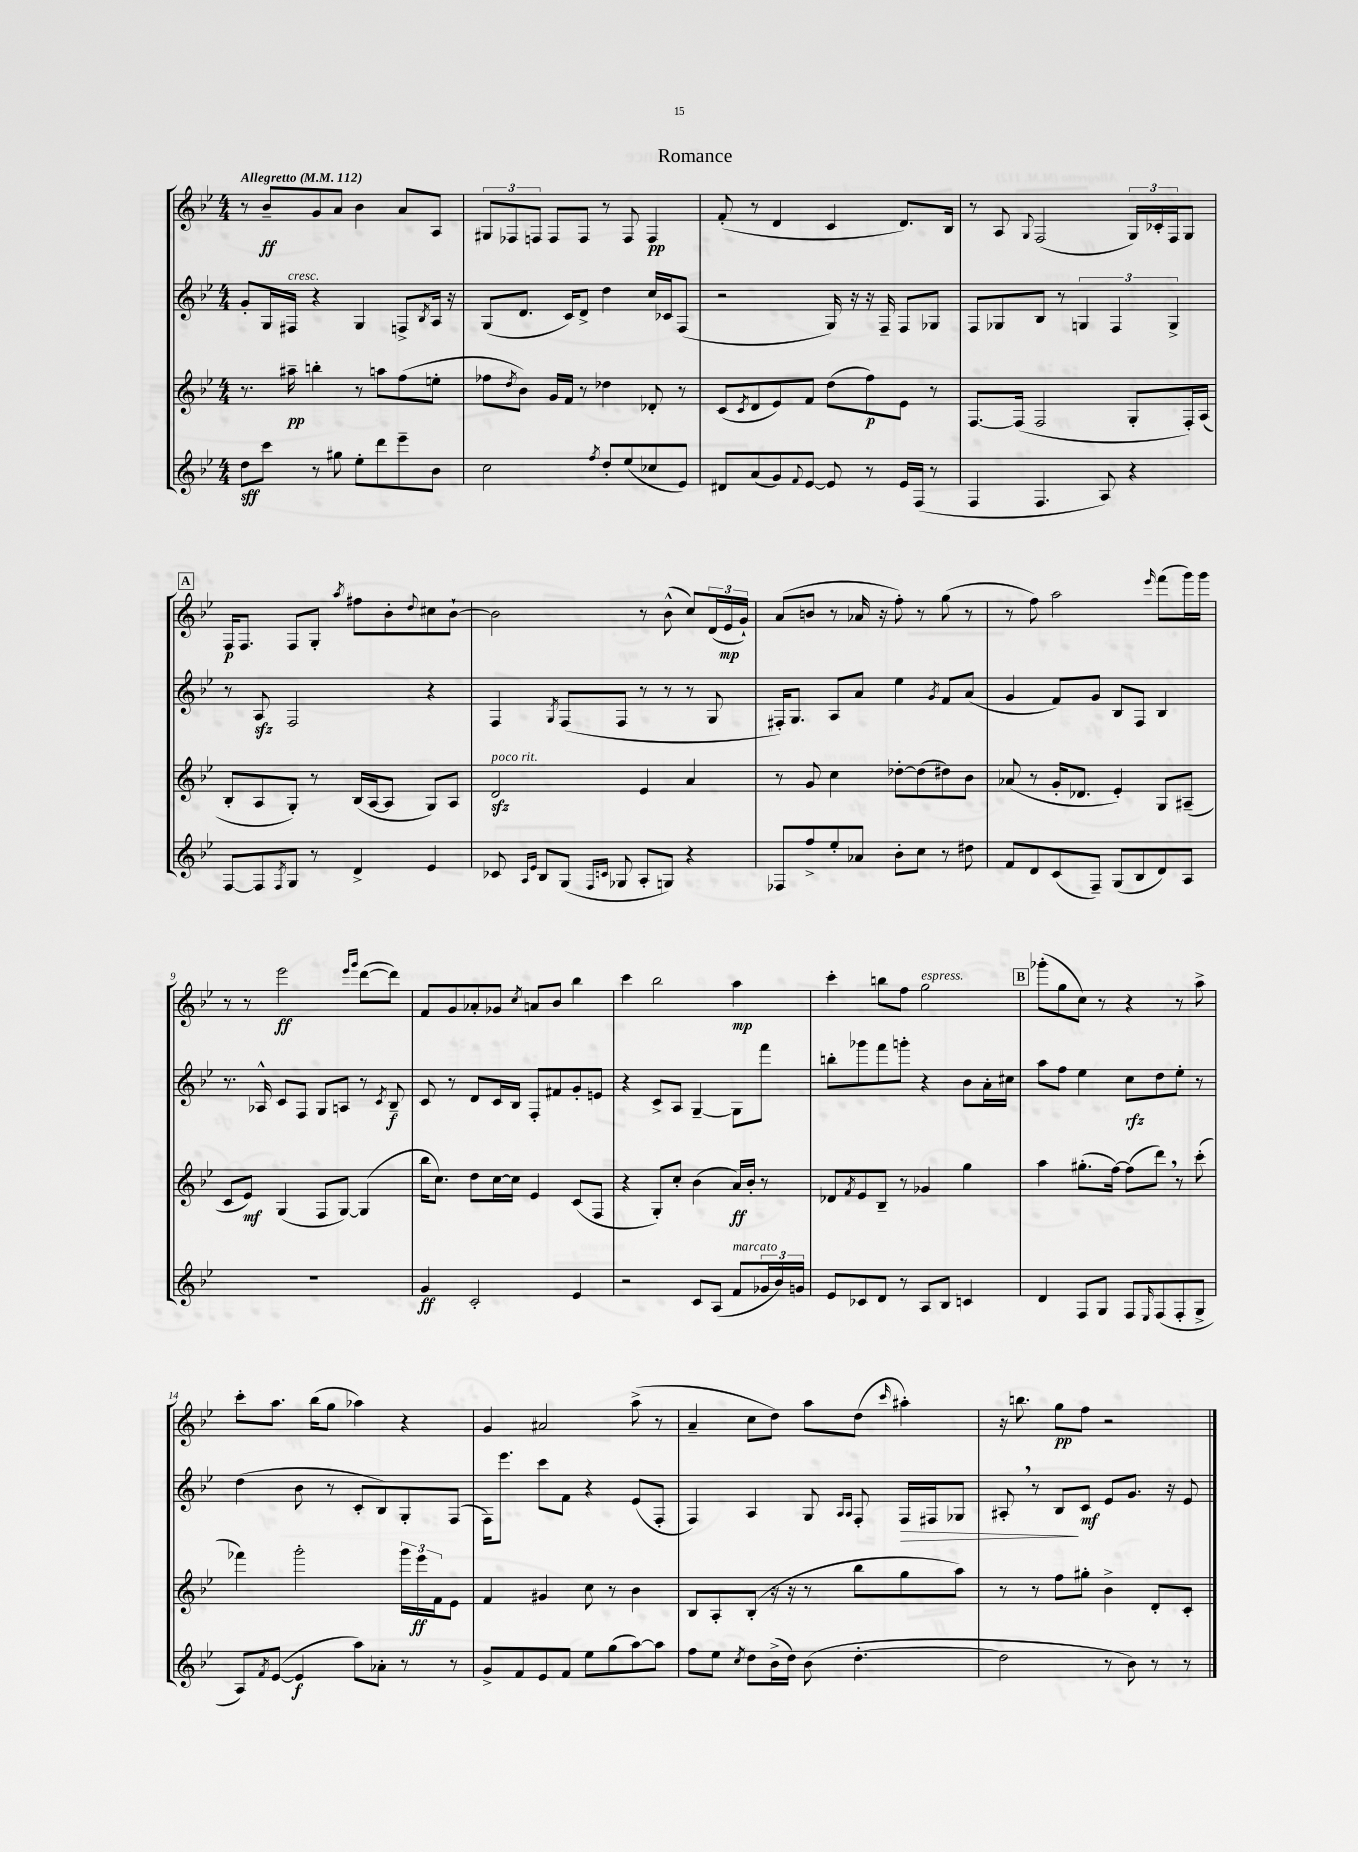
\header { title = "Romance" }
<<
\new StaffGroup <<
\new Staff = "s0" {
    \clef treble \key bes \major \numericTimeSignature \time 4/4 \tempo "Allegretto" 4 = 112
    r8 bes'8--\ff g'8 a'8 bes'4 a'8 a8 |
    \tuplet 3/2 { gis8 fes8 f8 } f8 f8 r8 f8 f4\pp |
    f'8-.( r8 d'4 c'4 d'8.) bes16 |
    r8 a8 \appoggiatura { g8 } f2( \tuplet 3/2 { g16) ces'16-. f16 } g8 |
    \mark \markup { \box "A" } f16\p f8. f8 g8-. \acciaccatura { a''8 } fis''8 bes'8-. \appoggiatura { d''8 } cis''8 bes'8~-! |
    bes'2 r8 bes'8-^( c''8) \tuplet 3/2 { d'16( ees'16\mp g'16-!) } |
    a'8( b'8 r8 aes'16 r16 f''8-.) r8 g''8( r8 |
    r8 f''8) a''2 \grace { ees'''16 } f'''8( g'''16) g'''16 |
    r8 r8 ees'''2\ff \grace { ees'''16 g'''16 } d'''8~( d'''8) |
    f'8 g'8 aes'8-. ges'8 \acciaccatura { c''8 } a'8 bes'8 bes''4 |
    c'''4 bes''2 a''4\mp |
    c'''4-. b''8 f''8 g''2^\markup { \italic "espress." } |
    \mark \markup { \box "B" } ges'''8-.( g''8 c''8) r8 r4 r8 a''8-> |
    c'''8-. a''8. bes''16( g''8 aes''4) r4 |
    g'4 ais'2 a''8->( r8 |
    a'4-- c''8 d''8) a''8 d''8( \grace { c'''16 } ais''4-.) |
    r16 b''8. g''8\pp f''8 r2 \bar "|." |
}
\new Staff = "s1" {
    \clef treble \key bes \major \numericTimeSignature \time 4/4
    g'8-. g16 fis16^\markup { \italic "cresc." } r4 g4 f8-> \acciaccatura { bes8 } a16 r16 |
    g8( d'8. c'16) d'8-> d''4 c''16 ces'16 f8( |
    r2 g16) r16 r16 f16-- f8 ges8 |
    f8 ges8 bes8 r8 \tuplet 3/2 { g4 f4 g4-> } |
    \mark \markup { \box "A" } r8 a8\sfz f2 r4 |
    f4 \acciaccatura { g8 } f8( f8 r8 r8 r8 g8 |
    fis16-.) g8. a8 a'8 ees''4 \acciaccatura { g'8 } f'8 a'8( |
    g'4 f'8) g'8 bes8 f8 bes4 |
    r8. aes16-^ c'8 f8 g8 a8 r8 \acciaccatura { c'8 } bes8--\f |
    c'8 r8 d'8 c'16 bes16 f8-. fis'8 g'8-. e'8 |
    r4 c'8-> a8 g4~-- g8 f'''8 |
    b''8-. ges'''8 f'''8 g'''8-. r4 bes'8 a'16-. cis''16 |
    \mark \markup { \box "B" } a''8 f''8 ees''4 c''8\rfz d''8 ees''8-. r8 |
    d''4( bes'8 r8 c'8-. bes8) g8-. f8( |
    f16) ees'''8. c'''8 f'8 r4 ees'8( f8-. |
    f4) a4 g8 \grace { a16 a16 } f8-. f16\> fis16 ges8 |
    ais8-. \breathe r8 bes8\! c'8\mf ees'8 g'8. r16 ees'8 \bar "|." |
}
\new Staff = "s2" {
    \clef treble \key bes \major \numericTimeSignature \time 4/4
    r8. ais''16--\pp b''4-. r8 a''8 f''8( e''8-. |
    fes''8 \acciaccatura { d''8 } bes'8) g'16 f'16 r8 des''4 des'8-. r8 |
    c'8( \acciaccatura { c'8 } d'8 ees'8) f'8 d''8( f''8\p) ees'8 r8 |
    f8.~ f16( f2 g8-. f16-.) a16( |
    \mark \markup { \box "A" } bes8-. a8 g8-.) r8 bes16( a16~ a8 g8) a8 |
    d'2\sfz^\markup { \italic "poco rit." } ees'4 a'4 |
    r8 g'8 c''4 des''8~-. des''8( dis''8) bes'8 |
    aes'8( r8 g'16-. des'8. ees'4-.) g8 ais8--( |
    c'8 ees'8\mf) g4( f8 g8~) g4( |
    bes''16 c''8.) d''8 c''16~ c''16 ees'4 c'8( f8 |
    r4 g8-.) c''8-. bes'4( a'16\ff) bes'16-. r8 |
    des'8 \acciaccatura { f'8 } ees'8 bes8-- r8 ges'4 g''4 |
    \mark \markup { \box "B" } a''4 gis''8.-.( f''16~) f''8( d'''8) \breathe r8 c'''8-.( |
    fes'''4) g'''2-. \tuplet 3/2 { g'''16 ees'''16\ff f'16 } ees'8 |
    f'4 gis'4 c''8 r8 bes'4 |
    bes8 a8-. bes8-.( r16 r16 r8 bes''8 g''8 a''8) |
    r8 r8 f''8 gis''8-. bes'4-> d'8-. c'8-. \bar "|." |
}
\new Staff = "s3" {
    \clef treble \key bes \major \numericTimeSignature \time 4/4
    d''8\sff c'''8 r8 gis''8 ees''8-. d'''8 ees'''8-- bes'8 |
    c''2 \acciaccatura { f''8 } d''8-. ees''8( ces''8 ees'8) |
    dis'8 a'8( g'8) \appoggiatura { f'8 } ees'8~ ees'8 r8 ees'16 f16( r8 |
    f4 f4. a8) r4 |
    \mark \markup { \box "A" } f8~ f8 \acciaccatura { f8 } g8 r8 d'4-> ees'4 |
    ces'8 \grace { a16 ees'16 } bes8 g8( \grace { f16 c'16 } ges8 a8-. g8) r4 |
    fes8 f''8-> ees''8-. aes'8 bes'8-. c''8 r8 dis''8 |
    f'8 d'8 c'8( f8--) g8( bes8 d'8) a8 |
    R1 |
    g'4\ff c'2-. ees'4 |
    r2 c'8 a8( f'8^\markup { \italic "marcato" } \tuplet 3/2 { ges'16 bes'16) g'16 } |
    ees'8 ces'8 d'8 r8 a8 bes8 c'4 |
    \mark \markup { \box "B" } d'4 f8 g8 f8 \grace { ees16 } f8( f8-. g8-> |
    a8) \acciaccatura { f'8 } ees'8~( ees'4\f a''8) aes'8-. r8 r8 |
    g'8-> f'8 ees'8 f'8 ees''8 g''8( a''8~) a''8 |
    f''8 ees''8 \acciaccatura { c''8 } d''8 bes'16->( d''16) bes'8( d''4.~-. |
    d''2 r8 bes'8) r8 r8 \bar "|." |
}
>>
>>
